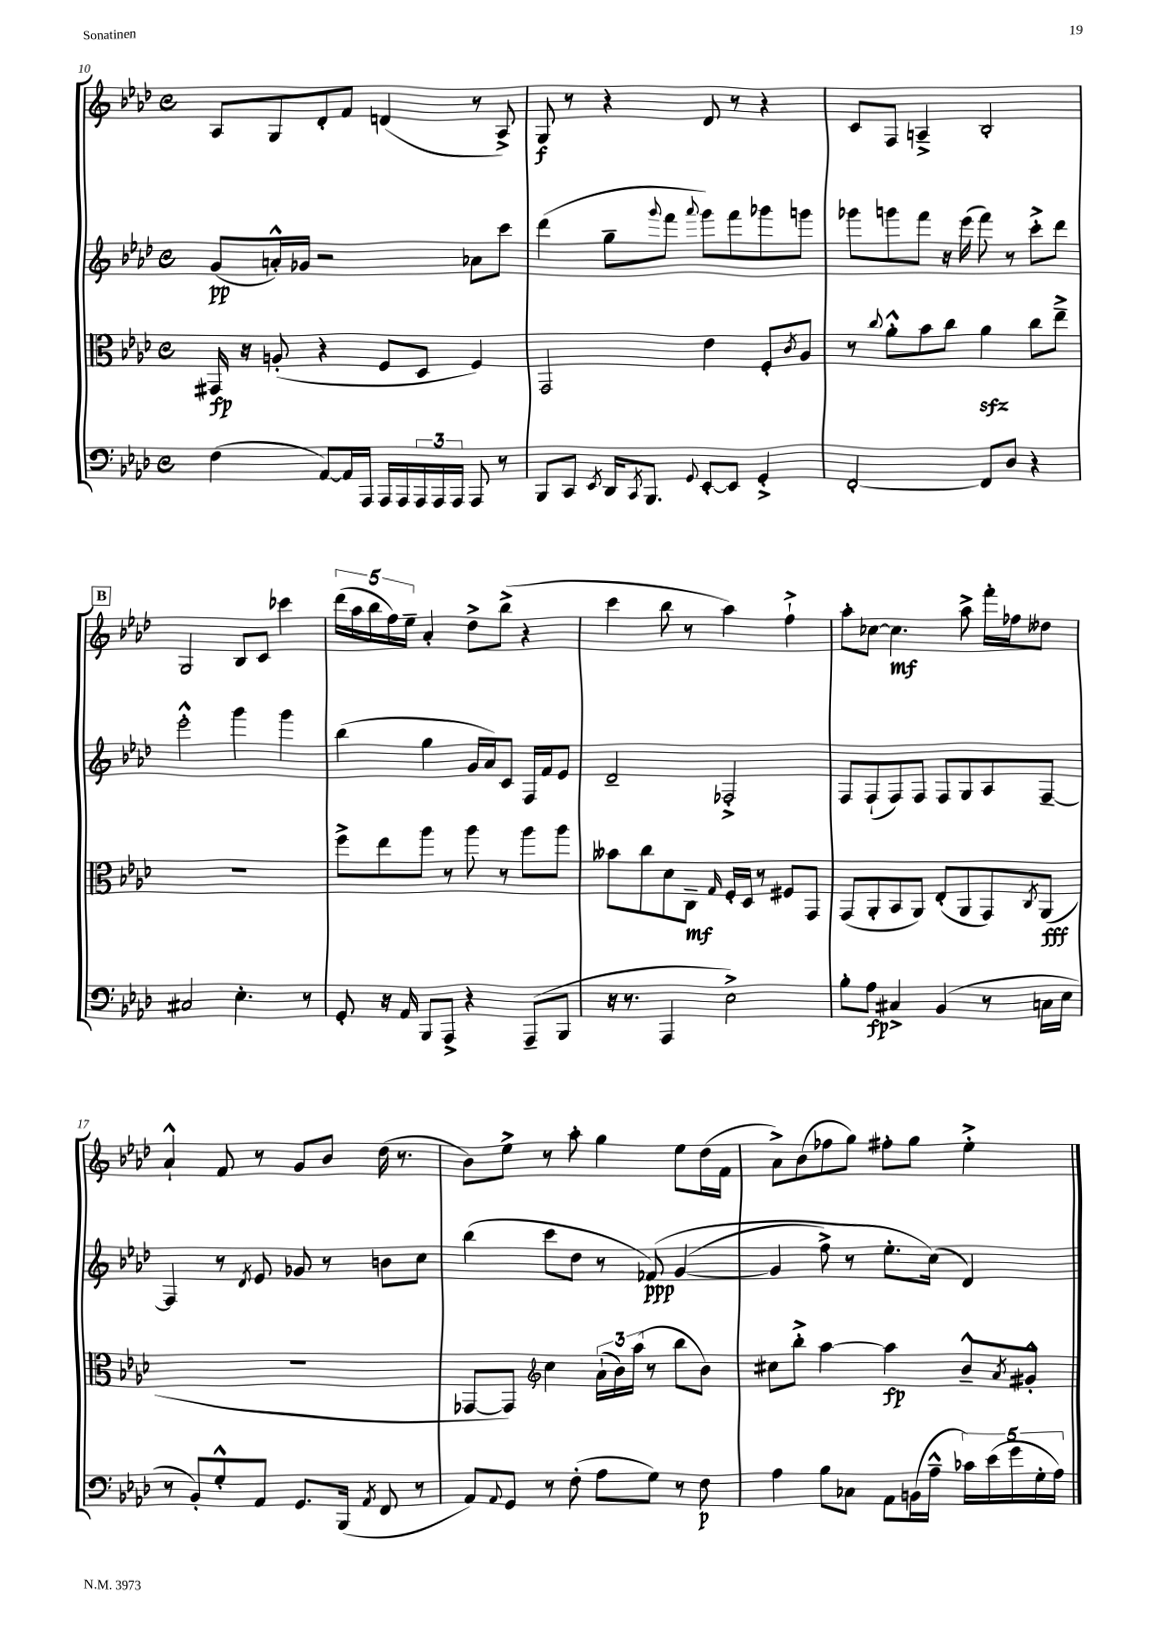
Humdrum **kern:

**kern	**kern	**kern	**kern
*staff4	*staff3	*staff2	*staff1
*clefF4	*clefC3	*clefG2	*clefG2
*k[b-e-a-d-]	*k[b-e-a-d-]	*k[b-e-a-d-]	*k[b-e-a-d-]
*M4/4	*M4/4	*M4/4	*M4/4
*met(c)	*met(c)	*met(c)	*met(c)
(4F	16GG#	(8g	8A-
.	16r	.	.
.	(8A'	16a'^^)	8G
.	.	16g-	.
[8AA-)	4r	2r	8d-'
16AA-]	.	.	8f
16AAA-	.	.	.
16AAA-	8F	.	(4d
16AAA-	.	.	.
24AAA-	8D-	.	.
24AAA-	.	.	.
24AAA-	.	.	.
8AAA-	4F)	8a-	8r
8r	.	8ccc	8A-^)
=	=	=	=
8BBB-	2GG	(4ddd-	8G
8CC	.	.	8r
8qEE-	.	.	.
16DD-	.	8gg~	4r
8qCC	.	.	.
8.BBB-	.	.	.
.	.	8qqggg	.
.	.	8fff	.
8qqGG	.	8qqaaa-	.
[8EE-'	4e-	8ggg)	8d-
8EE-]	.	8fff	8r
4GG'^	8F'	8ggg-	4r
.	8qc	.	.
.	8A-	8ggg	.
=	=	=	=
[2FF'	8r	8ggg-	8c
.	8qqcc	.	.
.	8a-'^^	8ggg	8F
.	8b-	8fff	4A~^
.	8cc	16r	.
.	.	(16eee-	.
8FF]	4a-	8fff)	2B-'
8D-	.	8r	.
4r	8cc	8ccc'^	.
.	8ee-~^	8ddd-	.
=	=	=	=
2C#	1r	2eee-'^^	2G
4.E-'	.	4ggg	8B-
.	.	.	8c
.	.	4ggg	4ccc-
8r	.	.	.
=	=	=	=
8GG'	8ff^	(4bb-	(20ddd-
.	.	.	20aa-
.	.	.	20bb-
16r	8ee-	.	.
.	.	.	20ff)
16AA-	.	.	.
.	.	.	20ee-~
8BBB-	8aa-	4gg	4a-'
8AAA-^	8r	.	.
4r	8aa-	16g	8dd-^
.	.	16a-)	.
.	8r	8c	(8bb-^
(8AAA-~	8aa-	16F	4r
.	.	16f	.
8BBB-	8aa-	8e-	.
=	=	=	=
16r	8b--	2d-~	4ccc
8.r	.	.	.
.	8cc	.	.
4AAA-	8d-	.	8bb-
.	8C~	.	8r
.	16qqG	.	.
2E-^)	16F'	2F-'^	4aa-)
.	16D-	.	.
.	8r	.	.
.	8F#	.	4ff`^
.	8GG	.	.
=	=	=	=
8B-'	(8GG	8F	8aa-'
8A-	8AA-'	(8F`	[8cc-
4C#^	8BB-	8F)	4.cc-]
.	8AA-)	8F	.
(4BB-	(8E-'	8F	.
.	8AA-	8G	8aa-^
8r	8GG)	8A-	16fff'
.	.	.	16ff-
.	8qC	.	.
16C	(8AA-	[8F~	8dd--
16E-	.	.	.
=	=	=	=
8r	1r	4F]	4a-`^^
8BB-')	.	.	.
8G'^^	.	8r	8f
.	.	8qd-	.
8AA-	.	8e-	8r
8.GG	.	8g-	8g
.	.	8r	8b-
(16BBB-	.	.	.
8qAA-	.	.	.
8FF	.	8b	(16dd-
.	.	.	8.r
8r	.	8cc	.
=	=	=	=
8AA-)	[8GG-	(4bb-	8b-)
8qqAA-	.	.	.
8GG	8GG-])	.	8ee-^
*	*clefG2	*	*
8r	4cc	8ccc	8r
(8F'	.	8dd-	8aa-'
8A-	(24a-`	8r	4gg
.	24b-)	.	.
.	(24aa-	.	.
8G)	8r	&(8f-)	.
8r	8bb-	([4g	8ee-
8F	8b-)	.	(16dd-
.	.	.	16f
=	=	=	=
4A-	8cc#	4g]	8a-^)
.	8bb-'^	.	(8b-
8B-	[4aa-	8ff^)	8ff-
8C-	.	8r	8gg)
8AA-	4aa-]	8.ee-'	8ff#'
(16BB	.	.	8gg
16A-~^^	.	(16cc&)	.
20c-)	8b-~^^	4d-)	4ee-'^
(20e-	.	.	.
20g	.	.	.
.	8qa-	.	.
.	8g#'^^	.	.
20G'	.	.	.
20A-)	.	.	.
==	==	==	==
*-	*-	*-	*-
